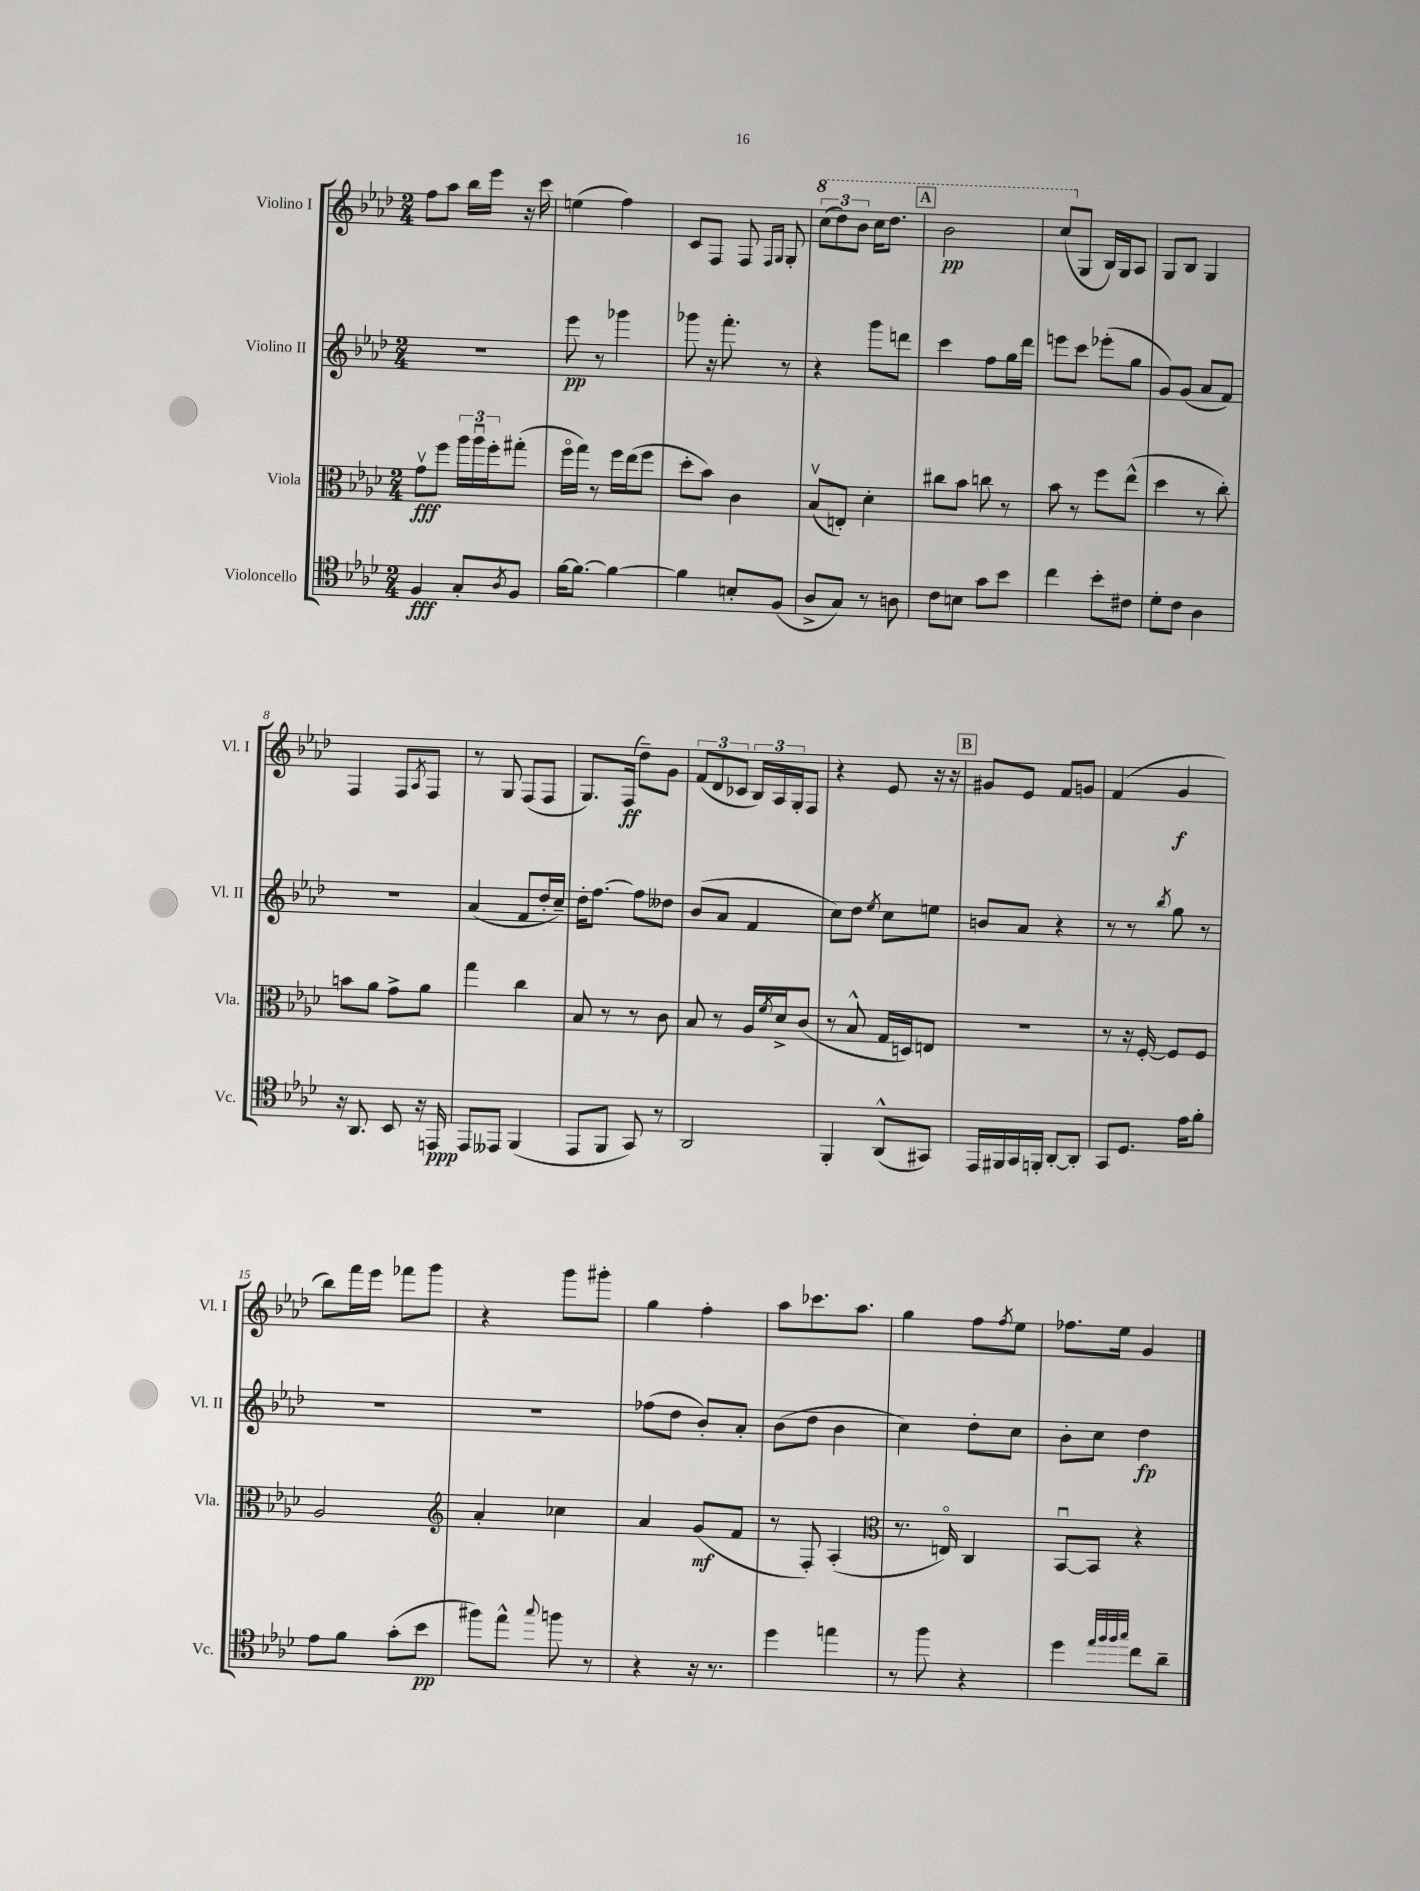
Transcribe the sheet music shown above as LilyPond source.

<<
\new StaffGroup <<
\new Staff = "s0" \with { instrumentName = "Violino I" shortInstrumentName = "Vl. I" } {
    \clef treble \key aes \major \numericTimeSignature \time 2/4
    f''8 aes''8 bes''16 ees'''16 r16 c'''16 |
    e''4( f''4) |
    c'8 f8 f8 \grace { f16 g16 } g8-. |
    \tuplet 3/2 { \ottava #1 c'''8( des'''8) bes''8 } c'''16 des'''8. |
    \mark \markup { \box "A" } bes''2\pp |
    c'''8( \ottava #0 g8 bes16) g16 aes8 |
    g8 bes8 g4 |
    f4 f8 \acciaccatura { aes8 } f8 |
    r8 g8 f8( f8 |
    g8.) f16\ff( des''8--) g'8 |
    \tuplet 3/2 { f'8( des'8 ces'8 } \tuplet 3/2 { bes16) aes16 g16-. } f8 |
    r4 ees'8 r16 r16 |
    \mark \markup { \box "B" } gis'8 ees'8 f'8 g'8 |
    f'4( g'4\f |
    bes''8) f'''16 ees'''16 fes'''8 g'''8 |
    r4 g'''8 gis'''8-. |
    g''4 f''4-. |
    aes''8 ces'''8. aes''8. |
    g''4 f''8 \acciaccatura { f''8 } ees''8 |
    fes''8. ees''16 g'4 \bar "|." |
}
\new Staff = "s1" \with { instrumentName = "Violino II" shortInstrumentName = "Vl. II" } {
    \clef treble \key aes \major \numericTimeSignature \time 2/4
    R2 |
    ees'''8\pp r8 ges'''4 |
    ges'''8 r16 f'''8.-. r8 |
    r4 g'''8 d'''8 |
    \mark \markup { \box "A" } c'''4 f''8 g''16 des'''16 |
    e'''8 c'''8 ees'''8-.( g''8 |
    g'8) g'8( aes'8 f'8) |
    r2 |
    aes'4( f'8 des''16-. c''16--) |
    des''16-. f''8.~ f''8 deses''8 |
    bes'8( aes'8 f'4 |
    c''8) des''8 \acciaccatura { ees''8 } c''8 e''8 |
    \mark \markup { \box "B" } b'8 aes'8 r4 |
    r8 r8 \acciaccatura { bes''8 } g''8 r8 |
    R2 |
    R2 |
    fes''8( des''8 bes'8-.) aes'8-. |
    bes'8( des''8 bes'4 |
    c''4) des''8-. c''8 |
    bes'8-. c''8 des''4\fp \bar "|." |
}
\new Staff = "s2" \with { instrumentName = "Viola" shortInstrumentName = "Vla." } {
    \clef alto \key aes \major \numericTimeSignature \time 2/4
    g'8\upbow\fff f''8 \tuplet 3/2 { aes''16 aes''16\downbow f''16-. } gis''8-.( |
    f''16\flageolet g''16) r8 f''16 ees''16( f''8 |
    des''8-. bes'8) c'4 |
    bes8\upbow( e8-.) des'4-. |
    \mark \markup { \box "A" } cis''8 bes'8 c''8 r8 |
    bes'8 r8 f''8 ees''8-^( |
    des''4 r8 c''8-.) |
    b'8 aes'8 g'8-> aes'8 |
    g''4 c''4 |
    bes8 r8 r8 c'8 |
    bes8 r8 aes16 \acciaccatura { f'8 } des'16-> c'8( |
    r8 bes8-^ g16 d16) e8 |
    \mark \markup { \box "B" } R2 |
    r8 r16 f16~-. f8 f8 |
    aes2 |
    \clef treble aes'4-. ces''4 |
    aes'4 g'8\mf( f'8 |
    r8 f8-.) aes4-.( |
    \clef alto r8. e16\flageolet) c4 |
    bes,8~\downbow bes,8 r4 \bar "|." |
}
\new Staff = "s3" \with { instrumentName = "Violoncello" shortInstrumentName = "Vc." } {
    \clef tenor \key aes \major \numericTimeSignature \time 2/4
    f4\fff g8-. \acciaccatura { aes8 } f8 |
    f'16~ f'8.~ f'4~ |
    f'4 b8-. f8( |
    aes8-> g8) r8 a8 |
    \mark \markup { \box "A" } c'8 b8 g'8 bes'8 |
    c''4 bes'8-. cis'8 |
    des'8-. c'8 aes4 |
    r16 aes,8. bes,8 r16 e,16\ppp |
    ees,8 eeses,8 f,4( |
    ees,8 f,8 g,8) r8 |
    aes,2 |
    f,4-. aes,8-^( gis,8) |
    \mark \markup { \box "B" } ees,16 fis,16 g,16 f,16-. aes,8~-. aes,8-. |
    g,8 des8. ees'16 f'8-. |
    ees'8 f'8 g'8-.( bes'8\pp |
    fis''8) ees''8-^ \appoggiatura { g''8 } f''8 r8 |
    r4 r16 r8. |
    des''4 e''4 |
    r8 f''8 r4 |
    des''4 \grace { ees''32 f''32 f''32 g''32 } c''8 aes'8-- \bar "|." |
}
>>
>>
